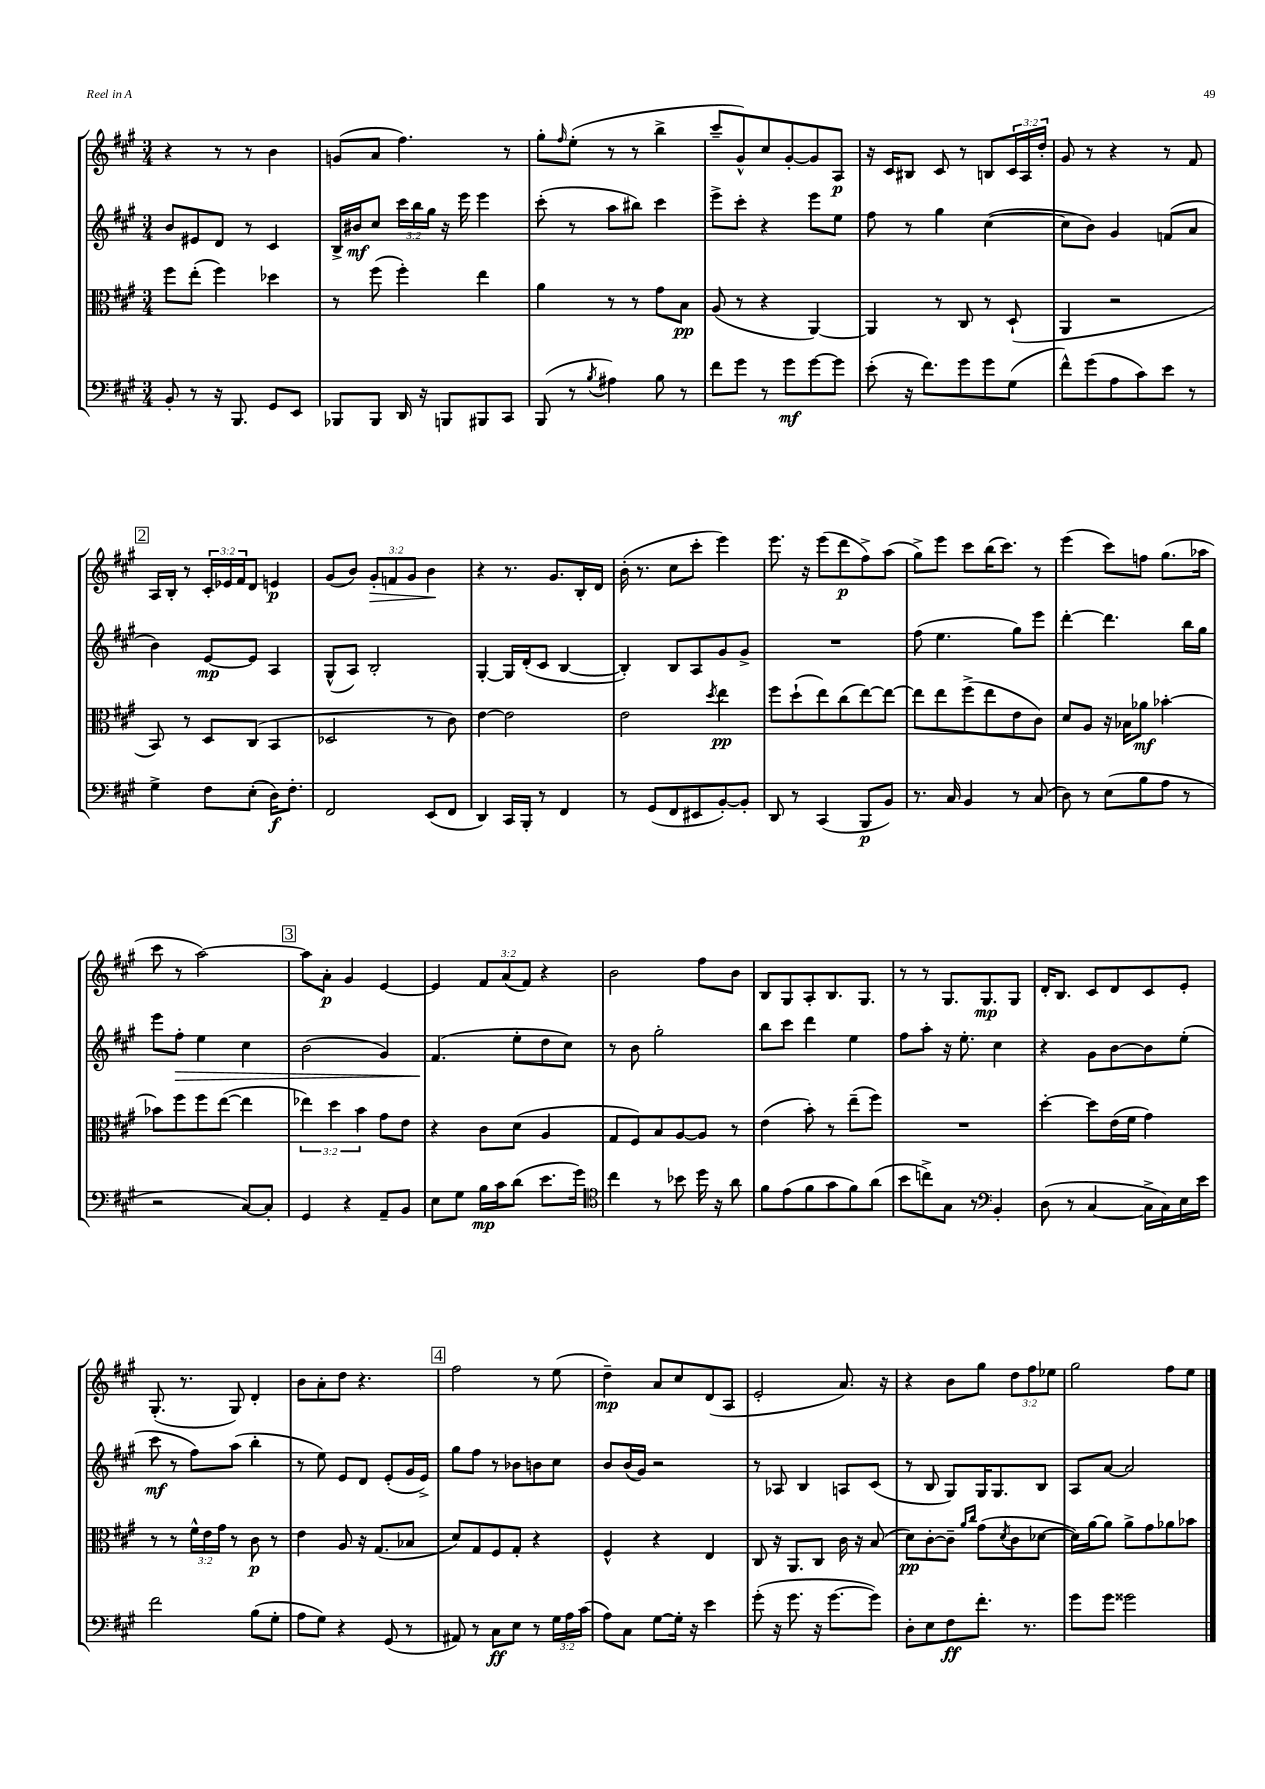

**kern	**kern	**kern	**kern
*staff4	*staff3	*staff2	*staff1
*clefF4	*clefC3	*clefG2	*clefG2
*k[f#c#g#]	*k[f#c#g#]	*k[f#c#g#]	*k[f#c#g#]
*M3/4	*M3/4	*M3/4	*M3/4
8BB'/	8ff#\L	8b/L	4r
8r	(8ee'\J	8e#/	.
16r	4ff#\)	8d/J	8r
8.BBB/	.	.	.
.	.	8r	8r
8GG#/L	4dd-\	4c#/	4b\
8EE/J	.	.	.
=	=	=	=
8BBB-/L	8r	16B^/LL	(8g/L
.	.	16b#/J	.
8BBB-/J	(8ff#\	8cc#/J	8a/J
16DD/	4ff#'\)	24ccc#\LL	4.ff#\)
.	.	24bb\	.
16r	.	.	.
.	.	24gg#\JJ	.
8BBB/L	.	16r	.
.	.	16eee\	.
8BBB#/	4ee\	4eee\	.
8CC#/J	.	.	8r
=	=	=	=
(8BBB/	4a\	(8ccc#'\	8gg#'\L
.	.	.	16qqff#/
8r	.	8r	(8ee'\J
8qB/	.	.	.
4A#\)	8r	8aa\L	8r
.	8r	8bb#\J)	8r
8B\	8g#\L	4ccc#\	4bb^\
8r	8B\J	.	.
=	=	=	=
8f#\L	(8A/	8eee^\L	8ccc#~/L
8g#\J	8r	8ccc#'\J	8g#^^/)
8r	4r	4r	8cc#/
8g#\L	.	.	[8g#'/
[8g#\	[4AA/)	8eee\L	8g#/]
8g#\]J	.	8ee\J	8A/J
=	=	=	=
(8e'\	4AA/]	8ff#\	16r
.	.	.	16c#/LK
16r	.	8r	8B#/J
8.f#\L)	.	.	.
.	8r	4gg#\	8c#/
8g#\	8C#/	.	8r
8g#\	8r	([4cc#\	8B/L
(8G#\J	(8D`/	.	24c#/L
.	.	.	24A/
.	.	.	24dd'/JJ
=	=	=	=
8f#^^\L)	4AA/	8cc#\]L	8g#/
(8g#\	.	8b\J)	8r
8A\	2r	4g#/	4r
8c#\)	.	.	.
8e\J	.	(8f/L	8r
8r	.	8a/J	8f#/
=	=	=	=
4G#^\	8BB/)	4b\)	16A/LL
.	.	.	16B'/JJ
.	8r	.	8r
8F#\L	8D/L	[8e/L	24c#'/LL
.	.	.	24e-/
.	.	.	24f#/J
(8E'\J	(8C#/J	8e/]J	8d/J
16D\LK)	4BB/	4A/	4e/
8.F#'\J	.	.	.
=	=	=	=
2FF#/	2D-/	(8G#^^/L	(8g#/L
.	.	8A/J)	8b/J)
.	.	2B'/	12g#'/L
.	.	.	12f/
.	.	.	12g#/J
(8EE/L	8r	.	4b\
8FF#/J	8c#\)	.	.
=	=	=	=
4DD/)	[4e\	[4G#'/	4r
16CC#/LL	2e\]	16G#/]LL	8.r
16BBB'/JJ	.	(16d'/J	.
8r	.	8c#/J	.
.	.	.	8.g#/L
4FF#/	.	[4B/	.
.	.	.	16B'/L
.	.	.	16d/JJ
=	=	=	=
8r	2e\	4B'/])	(16b'\
.	.	.	8.r
(8GG#/L	.	.	.
8FF#/	.	8B/L	8cc#\L
8EE#/	.	8A/	8ccc#'\J
.	8qdd/	.	.
[8BB'/)	4ee\	8g#/	4eee\)
8BB'/]J	.	8g#^/J	.
=	=	=	=
8DD/	8ff#\L	2.r	8.eee\
8r	(8dd`\	.	.
.	.	.	16r
(4CC#/	8ee\)	.	(8eee\L
.	(8cc#\	.	8ddd\
8BBB/L	[8ee\)	.	8ff#^\)
8BB/J)	8ee\_J	.	(8aa\J
=	=	=	=
8.r	8ee\]L	(8ff#\	8gg#^\L)
.	8ee\	4.ee\	8eee\J
16C#/	.	.	.
4BB/	(8ff#^\	.	8ccc#\L
.	8ee\	.	(16bb\K
.	.	.	8.ccc#\J)
8r	8e\	8gg#\L)	.
(8C#/	8c#\J)	8eee\J	8r
=	=	=	=
8D\)	8d/L	[4ddd'\	(4eee\
8r	8A/J	.	.
(8E\L	16r	4.ddd\]	8ccc#\L)
.	16B-\LK	.	.
8B\	8a-\J	.	8ff\J
8A\J	[4b-'\	.	(8.gg#\L
8r	.	16bb\LL	.
.	.	16gg#\JJ	16aa-\Jk
=	=	=	=
2r	8b-\]L	8eee\L	8ccc#\
.	8ff#\	8ff#'\J	8r
.	8ff#\	4ee\	[2aa\)
.	([8ee\J	.	.
[8C#/L)	4ee\]	4cc#\	.
8C#'/]J	.	.	.
=	=	=	=
4GG#/	6ee-\)	(2b\	8aa\]L
.	.	.	8a'\J
.	6dd\	.	.
4r	.	.	4g#/
.	6b\	.	.
8AA~/L	8g#\L	4g#/)	[4e/
8BB/J	8e\J	.	.
=	=	=	=
8E\L	4r	(4.f#/	4e/]
8G#\J	.	.	.
16B\LL	8c#\L	.	12f#/L
16c#\J	.	.	.
.	.	.	(12a/
(8d\J	(8d\J	8ee'\L	.
.	.	.	12f#/J)
8.e\L	4A/	8dd\	4r
.	.	8cc#\J)	.
16g#\Jk)	.	.	.
=	=	=	=
*clefC4	*	*	*
4cc#\	8G#/L	8r	2b\
.	8F#/)	8b\	.
8r	8B/	2gg#'\	.
8b-\	[8A/	.	.
16dd\	8A/]J	.	8ff#\L
16r	.	.	.
8a\	8r	.	8b\J
=	=	=	=
8f#\L	(4e\	8bb\L	8B/L
(8e\	.	8ccc#\J	8G#/
8f#\	8b'\)	4ddd\	8A'/
8g#\	8r	.	8.B/
8f#\)	(8ee~\L	4ee\	.
.	.	.	8.G#/J
(8a\J	8ff#\J)	.	.
=	=	=	=
8b\L	2.r	8ff#\L	8r
8cc^\)	.	8aa'\J	8r
8G#\J	.	16r	8.G#/L
.	.	8.ee'\	.
8r	.	.	.
.	.	.	8.G#/
*clefF4	*	*	*
4BB'/	.	4cc#\	.
.	.	.	8G#/J
=	=	=	=
(8D\	[4dd'\	4r	16d'/LK
.	.	.	8.B/J
8r	.	.	.
[4C#/	8dd\]L	8g#\L	8c#/L
.	(16e\L	[8b\	8d/
.	16f#\JJ	.	.
16C#^\]LL	4g#\)	8b\]	8c#/
16C#\)	.	.	.
16E\	.	(8ee'\J	8e'/J
16e\JJ	.	.	.
=	=	=	=
2f#\	8r	8ccc#\	(8.G#'/
.	8r	8r	.
.	.	.	8.r
.	24f#^^\LL	8ff#\L)	.
.	24e\	.	.
.	24g#\JJ	.	.
.	8r	(8aa\J	8G#/)
(8B\L	8c#\	4bb'\	4d'/
8G#'\J	8r	.	.
=	=	=	=
8A\L	4e\	8r	8b\L
8G#\J)	.	8ee\)	8a'\
4r	8A/	8e/L	8dd\J
.	16r	8d/J	4.r
.	(8.G#/L	.	.
(8GG#/	.	(8e'/L	.
8r	8B-/J	16g#/L	.
.	.	16e^/JJ)	.
=	=	=	=
8AA#/)	8d/L)	8gg#\L	2ff#\
8r	8G#/	8ff#\J	.
8C#\L	8F#/	8r	.
8E\J	8G#'/J	8b-\L	.
8r	4r	8b\	8r
24G#\LL	.	8cc#\J	(8ee\
24A\	.	.	.
(24c#\JJ	.	.	.
=	=	=	=
8A\L)	4F#^^/	8b/L	4dd~\)
8C#\J	.	(16b/L	.
.	.	16g#/JJ)	.
[8G#\L	4r	2r	8a/L
16G#'\]Jk	.	.	8cc#/
16r	.	.	.
4e\	4E/	.	(8d/
.	.	.	8A/J
=	=	=	=
(8g#'\	8C#/	8r	2e'/
16r	16r	8A-/	.
8.g#\	8.AA/L	.	.
.	.	4B/	.
16r	8C#/J	.	.
[8.g#\L	.	.	.
.	16c#\	8A/L	8.a/)
.	16r	.	.
8g#\]J)	(8B/	(8c#/J	.
.	.	.	16r
=	=	=	=
8D'\L	8d\L)	8r	4r
8E\	[8c#'\	8B/	.
8F#\	8c#~\]J	8G#/L)	8b\L
.	16qqa/LL	.	.
.	16qqcc#/JJ	.	.
8.f#'\J	(8g#\L	16G#/K	8gg#\J
.	.	8.G#/	.
.	8qd/	.	.
.	8c#\	.	12dd\L
8.r	.	.	.
.	.	.	12ff#\
.	[8d-\J	8B/J	.
.	.	.	12ee-\J
=	=	=	=
8g#\L	16d-\]LL)	8A/L	2gg#\
.	[16a\J	.	.
8g#\J	8a\]J	[8a/J	.
2g##\	8a^\L	2a/]	.
.	8g#\	.	.
.	8a-\	.	8ff#\L
.	8b-\J	.	8ee\J
==	==	==	==
*-	*-	*-	*-
